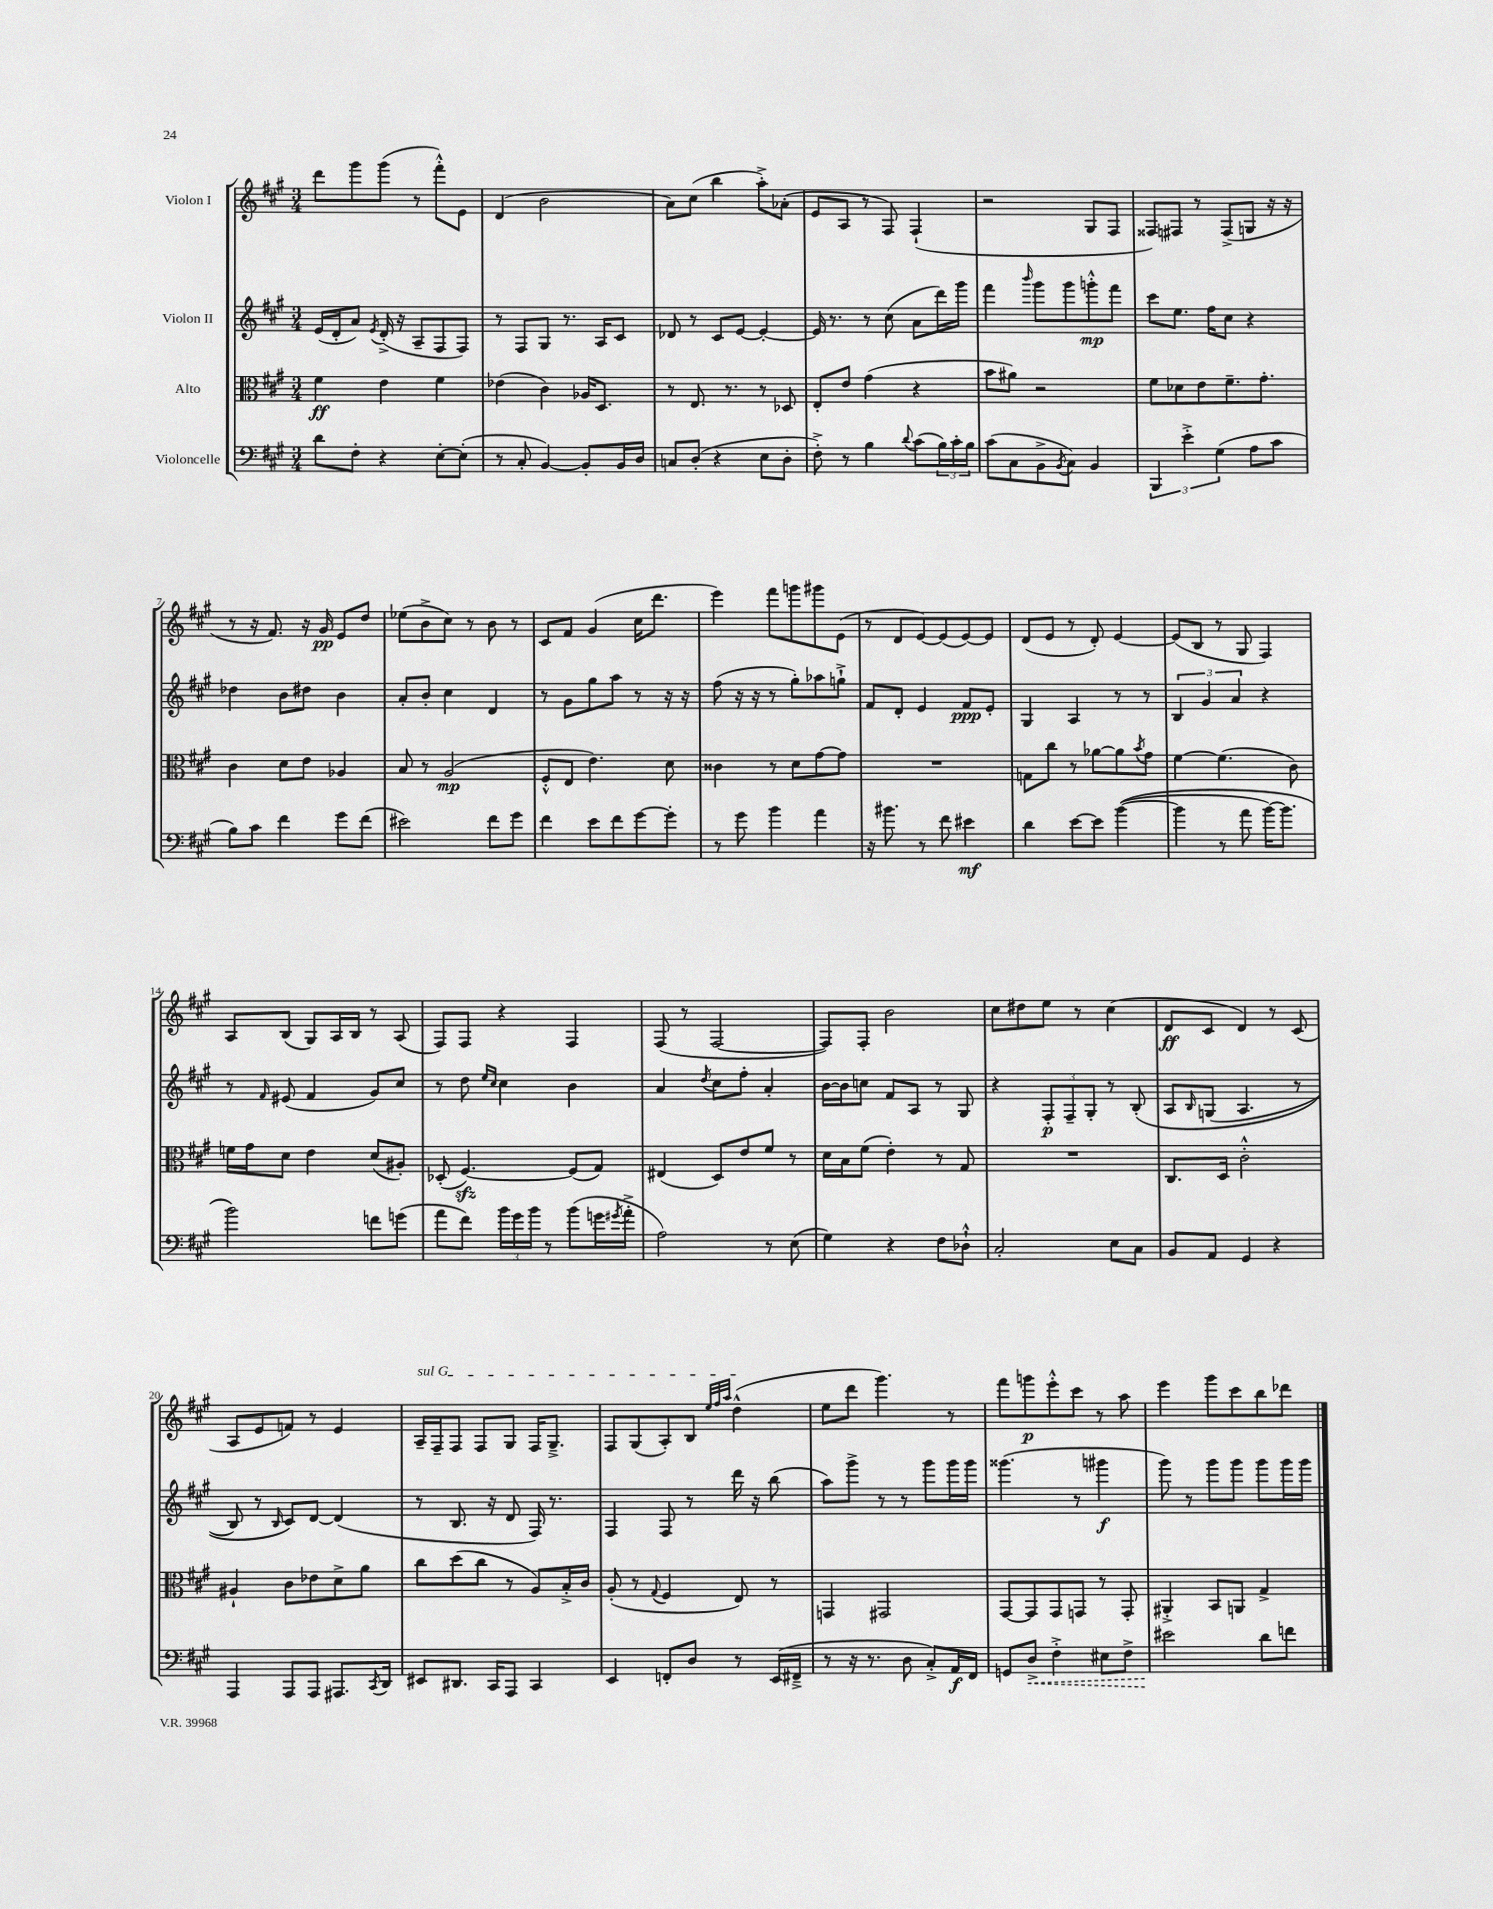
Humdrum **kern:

**kern	**dynam	**kern	**dynam	**kern	**dynam	**kern	**dynam
*part4	*part4	*part3	*part3	*part2	*part2	*part1	*part1
*staff4	*staff4	*staff3	*staff3	*staff2	*staff2	*staff1	*staff1
*I"Violoncelle	*	*I"Alto	*	*I"Violon II	*	*I"Violon I	*
*clefF4	*	*clefC3	*	*clefG2	*	*clefG2	*
*k[f#c#g#]	*	*k[f#c#g#]	*	*k[f#c#g#]	*	*k[f#c#g#]	*
*M3/4	*	*M3/4	*	*M3/4	*	*M3/4	*
=1	=1	=1	=1	=1	=1	=1	=1
8d\L	.	4f#\	ff	(16e/LL	.	8ddd\L	.
.	.	.	.	16d'/J	.	.	.
8F#'\J	.	.	.	8a/J)	.	8ggg#\	.
.	.	.	.	8qe/	.	.	.
4r	.	4e\	.	(16d'^/	.	(8ggg#\J	.
.	.	.	.	16r	.	.	.
.	.	.	.	8A~/L	.	8r	.
[8E'\L	.	4f#\	.	8F#/	.	8fff#'^^\L)	.
(8E'\J]	.	.	.	8F#/J)	.	8e\J	.
=2	=2	=2	=2	=2	=2	=2	=2
8r	.	(4e-X\	.	8r	.	(4d/	.
8C#'/	.	.	.	8F#/L	.	.	.
[4BB/)	.	4c#\)	.	8G#/J	.	2b\	.
.	.	.	.	8.r	.	.	.
8BB'/L]	.	16A-X/KL	.	.	.	.	.
.	.	8.D/J	.	16A/KL	.	.	.
16BB/L	.	.	.	8c#/J	.	.	.
16D/JJ	.	.	.	.	.	.	.
=3	=3	=3	=3	=3	=3	=3	=3
8Cn/L	.	8r	.	8d-X/	.	8a\L)	.
(8D'/J	.	8.E/	.	8r	.	(8cc#\J	.
4r	.	.	.	8c#/L	.	4bb\	.
.	.	8.r	.	.	.	.	.
.	.	.	.	[8e/J	.	.	.
8E\L	.	8r	.	4e'/_	.	8aa'^\L)	.
8D'\J	.	8D-X/	.	.	.	(8a-X'\J	.
=4	=4	=4	=4	=4	=4	=4	=4
8F#'^\)	.	8E'/L	.	16e/]	.	8e/L	.
.	.	.	.	8.r	.	.	.
8r	.	8e/J	.	.	.	8A/J	.
4B\	.	(4g#\	.	8r	.	8r	.
.	.	.	.	(8cc#\	.	8F#/)	.
8qqd/	.	.	.	.	.	.	.
(8c#\L	.	4r	.	8a\L	.	(4F#`/	.
24B\L)	.	.	.	16ddd\L)	.	.	.
24c#'\	.	.	.	.	.	.	.
.	.	.	.	16ggg#\JJ	.	.	.
24B\JJ	.	.	.	.	.	.	.
=5	=5	=5	=5	=5	=5	=5	=5
(8c#\L	.	8b\L	.	4fff#\	.	2r	.
8C#\	.	8a#X\J)	.	.	.	.	.
.	.	.	.	16qqbbb/	.	.	.
8BB^\	.	2r	.	8ggg#\L	.	.	.
8qBB/	.	.	.	.	.	.	.
8C#\J)	.	.	.	8ggg#\	.	.	.
4BB/	.	.	.	8gggn'^^\	mp	8G#/L	.
.	.	.	.	8fff#\J	.	8F#/J	.
=6	=6	=6	=6	=6	=6	=6	=6
6BBB/	.	8f#\L	.	8ccc#\L	.	8F##X/L)	.
.	.	8d-X\	.	8.ee\J	.	8F#X/J	.
6e'^\	.	.	.	.	.	.	.
.	.	8e\	.	.	.	8r	.
.	.	.	.	16ff#\KL	.	.	.
(6G#\	.	.	.	.	.	.	.
.	.	8.f#~\	.	8cc#\J	.	(8F#^/L	.
8A\L	.	.	.	4r	.	8Gn/J	.
.	.	8.g#'\J	.	.	.	.	.
8c#\J	.	.	.	.	.	16r	.
.	.	.	.	.	.	16r	.
!!LO:LB:g=z
=7	=7	=7	=7	=7	=7	=7	=7
8B\L)	.	4c#\	.	4dd-X\	.	8r	.
8c#\J	.	.	.	.	.	16r	.
.	.	.	.	.	.	8.f#/)	.
4f#\	.	8d\L	.	8b\L	.	.	.
.	.	8e\J	.	8dd#X\J	.	16r	.
.	.	.	.	.	.	16g#/	pp
8g#\L	.	4A-X/	.	4b\	.	8e/L	.
(8f#\J	.	.	.	.	.	8dd/J	.
=8	=8	=8	=8	=8	=8	=8	=8
2e#X\)	.	8B/	.	8a'/L	.	(8ee-X\L	.
.	.	8r	.	8b'/J	.	8b^\	.
.	.	(2A/	mp	4cc#\	.	8cc#\J)	.
.	.	.	.	.	.	8r	.
8f#\L	.	.	.	4d/	.	8b\	.
8g#\J	.	.	.	.	.	8r	.
=9	=9	=9	=9	=9	=9	=9	=9
4f#\	.	8F#'^^/L	.	8r	.	8c#/L	.
.	.	8E/J	.	8g#\L	.	8f#/J	.
8e\L	.	4.e\)	.	8gg#\	.	(4g#/	.
8f#\	.	.	.	8aa\J	.	.	.
[8g#\	.	.	.	8r	.	16cc#\KL	.
.	.	.	.	.	.	8.ddd\J	.
8g#'\J]	.	8d\	.	16r	.	.	.
.	.	.	.	16r	.	.	.
=10	=10	=10	=10	=10	=10	=10	=10
8r	.	4c##X\	.	(8ff#\	.	4eee\)	.
8g#\	.	.	.	16r	.	.	.
.	.	.	.	16r	.	.	.
4b\	.	8r	.	8r	.	8fff#\L	.
.	.	8d\L	.	8gg#'\L)	.	8gggn\	.
4a\	.	[8g#\	.	8aa-X\	.	8ggg#X\	.
.	.	8g#\J]	.	8ggn`^\J	.	(8e\J	.
=11	=11	=11	=11	=11	=11	=11	=11
16r	.	2.r	.	8f#/L	.	8r	.
8.b#X\	.	.	.	.	.	.	.
.	.	.	.	8d'/J	.	8d/L	.
8r	.	.	.	4e/	.	[8e/)	.
8f#\	.	.	.	.	.	(8e/]	.
4e#X\	mf	.	.	8f#/L	ppp	[8e/)	.
.	.	.	.	8e'/J	.	8e/J]	.
=12	=12	=12	=12	=12	=12	=12	=12
4d\	.	8Gn\L	.	4G#/	.	(8d/L	.
.	.	8cc#\J	.	.	.	8e/J	.
[8e\L	.	8r	.	4A/	.	8r	.
8e\J]	.	[8a-X\L	.	.	.	8d'/)	.
(([4b\	.	8a-\]	.	8r	.	[4e/	.
.	.	8qb/	.	.	.	.	.
.	.	8g#\J	.	8r	.	.	.
=13	=13	=13	=13	=13	=13	=13	=13
4b\]	.	[4f#\	.	6B/	.	(8e/L]	.
.	.	.	.	.	.	8B/J	.
.	.	.	.	6g#/	.	.	.
8r	.	(4.f#\]	.	.	.	8r	.
.	.	.	.	6a/	.	.	.
8a\	.	.	.	.	.	8G#/	.
[16b\KL)	.	.	.	4r	.	4F#/)	.
8.b\J]	.	.	.	.	.	.	.
.	.	8c#\)	.	.	.	.	.
!!LO:LB:g=z
=14	=14	=14	=14	=14	=14	=14	=14
2b\)	.	16fn\LL	.	8r	.	8A/L	.
.	.	16g#\J	.	.	.	.	.
.	.	.	.	16qqf#/	.	.	.
.	.	8d\J	.	(8e#X/	.	(8B/J	.
.	.	4e\	.	4f#/	.	8G#/L)	.
.	.	.	.	.	.	16A/L	.
.	.	.	.	.	.	16B/JJ	.
8fn\L	.	(8d/L	.	8g#/L)	.	8r	.
(8gn\J	.	8A#X'/J)	.	8cc#/J	.	(8A/	.
=15	=15	=15	=15	=15	=15	=15	=15
8a\L	.	(8D-X'/	.	8r	.	8F#/L)	.
8f#\J)	.	[4.F#zz/)	.	8dd\	.	8F#/J	.
.	.	.	.	16qqee/LL	.	.	.
.	.	.	.	16qqcc#/JJ	.	.	.
24b\LL	.	.	.	4cc#\	.	4r	.
24g#\	.	.	.	.	.	.	.
24b\JJ	.	.	.	.	.	.	.
8r	.	.	.	.	.	.	.
(8b\L	.	(8F#/L]	.	4b\	.	4F#/	.
16gn\L	.	8G#/J)	.	.	.	.	.
8qg#X/	.	.	.	.	.	.	.
16a'^\JJ	.	.	.	.	.	.	.
=16	=16	=16	=16	=16	=16	=16	=16
2A\)	.	(4E#X/	.	4a/	.	(8F#/	.
.	.	.	.	.	.	8r	.
.	.	.	.	8qdd/	.	.	.
.	.	8D/L)	.	8cc#\L	.	[2F#/	.
.	.	8e/	.	8ff#'\J	.	.	.
8r	.	8f#/J	.	4a'/	.	.	.
(8E\	.	8r	.	.	.	.	.
=17	=17	=17	=17	=17	=17	=17	=17
4G#\)	.	16d\LL	.	[16b\LL	.	8F#/L])	.
.	.	16B\J	.	16b\J]	.	.	.
.	.	(8f#\J	.	8ccn\J	.	8F#'/J	.
4r	.	4e'\)	.	8f#/L	.	2b\	.
.	.	.	.	8A/J	.	.	.
8F#\L	.	8r	.	8r	.	.	.
8D-X`^^\J	.	8G#/	.	8G#/	.	.	.
=18	=18	=18	=18	=18	=18	=18	=18
2C#'/	.	2.r	.	4r	.	8cc#\L	.
.	.	.	.	.	.	8dd#X\	.
.	.	.	.	12F#'/L	p	8ee\J	.
.	.	.	.	12F#~/	.	.	.
.	.	.	.	.	.	8r	.
.	.	.	.	12G#'/J	.	.	.
8E\L	.	.	.	8r	.	(4cc#\	.
8C#\J	.	.	.	(8B'/	.	.	.
=19	=19	=19	=19	=19	=19	=19	=19
8BB/L	.	8.C#/L	.	8A/L	.	8d/L	ff
.	.	.	.	16qqB/	.	.	.
8AA/J	.	.	.	(8Gn/J	.	8c#/J	.
.	.	16D/Jk	.	.	.	.	.
4GG#/	.	2c#'^^\	.	4.A/	.	4d/)	.
4r	.	.	.	.	.	8r	.
.	.	.	.	8r	.	(8c#/	.
!!LO:LB:g=z
=20	=20	=20	=20	=20	=20	=20	=20
4AAA/	.	4A#X`/	.	8B/)	.	8A/L	.
.	.	.	.	8r	.	8e/	.
.	.	.	.	16qqB/	.	.	.
8AAA/L	.	8c#\L	.	8c#/L)	.	8fn/J)	.
8AAA/J	.	8e-X\	.	[8d/J	.	8r	.
8.AAA#X/L	.	8d^\	.	(4d/]	.	4e/	.
.	.	8a\J	.	.	.	.	.
8qCC#/	.	.	.	.	.	.	.
16DD/Jk	.	.	.	.	.	.	.
=21	=21	=21	=21	=21	=21	=21	=21
!	!	!	!	!	!	!LO:TX:a:i:t=sul G	!
8EE#X/L	.	8cc#\L	.	8r	.	16A~/LL	.
.	.	.	.	.	.	16F#~/J	.
8.DD#X/J	.	(8dd\	.	8.B/	.	8F#/J	.
.	.	8cc#\J	.	.	.	8F#/L	.
16CC#/KL	.	.	.	16r	.	.	.
8AAA/J	.	8r	.	8d/	.	8G#/J	.
4CC#/	.	8A/L)	.	16F#/)	.	16F#/KL	.
.	.	.	.	8.r	.	8.G#~^/J	.
.	.	16B'^/L	.	.	.	.	.
.	.	16c#/JJ	.	.	.	.	.
=22	=22	=22	=22	=22	=22	=22	=22
4EE/	.	(8A'/	.	4F#/	.	8F#/L	.
.	.	8r	.	.	.	(8G#/	.
.	.	8qqG#/	.	.	.	.	.
8FFn'/L	.	4F#/	.	8F#/	.	8A'/)	.
8D/J	.	.	.	8r	.	8B/J	.
.	.	.	.	.	.	32qqee/LLL	.
.	.	.	.	.	.	32qqff#/	.
.	.	.	.	.	.	32qqaa/JJJ	.
8r	.	8E/)	.	16ddd\	.	(4dd^^\	.
.	.	.	.	16r	.	.	.
(16EE/LL	.	8r	.	(8bb\	.	.	.
16FF#X~^/JJ	.	.	.	.	.	.	.
=23	=23	=23	=23	=23	=23	=23	=23
8r	.	4GGn/	.	8aa\L)	.	8ee\L	.
16r	.	.	.	8ggg#^\J	.	8ddd\J	.
8.r	.	.	.	.	.	.	.
.	.	2GG#X/	.	8r	.	4.ggg#\)	.
8D\	.	.	.	8r	.	.	.
8C#'^/L)	.	.	.	8ggg#\L	.	.	.
16AA/L	f	.	.	16ggg#\L	.	8r	.
16FF#/JJ	.	.	.	16ggg#\JJ	.	.	.
=24	=24	=24	=24	=24	=24	=24	=24
8GGn/L	.	[8GG#/L	.	(4.ggg##X\	.	8fff#\L	.
!	!LO:HP:b	!	!	!	!	!	!
8D^/J	<	8GG#/]	.	.	.	8gggn\	p
4F#'^\	.	8GG#/	.	.	.	8eee'^^\	.
.	.	8GGn/J	.	8r	.	8ccc#\J	.
8E#X\L	.	8r	.	4ggg#X\	f	8r	.
8F#^\J	.	8GG'/	.	.	.	8aa\	.
=25	=25	=25	=25	=25	=25	=25	=25
2e#X\	.	4AA#X'^/	.	8ggg#\)	.	4eee\	.
.	.	.	.	8r	.	.	.
.	.	8BB/L	.	8ggg#\L	.	8ggg#\L	.
.	.	8AAn/J	.	8ggg#\J	.	8ccc#\	.
8d\L	[	4G#^/	.	8ggg#\L	.	8bb\	.
8fn\J	.	.	.	16ggg#\L	.	8ddd-X\J	.
.	.	.	.	16ggg#\JJ	.	.	.
==	==	==	==	==	==	==	==
*-	*-	*-	*-	*-	*-	*-	*-
